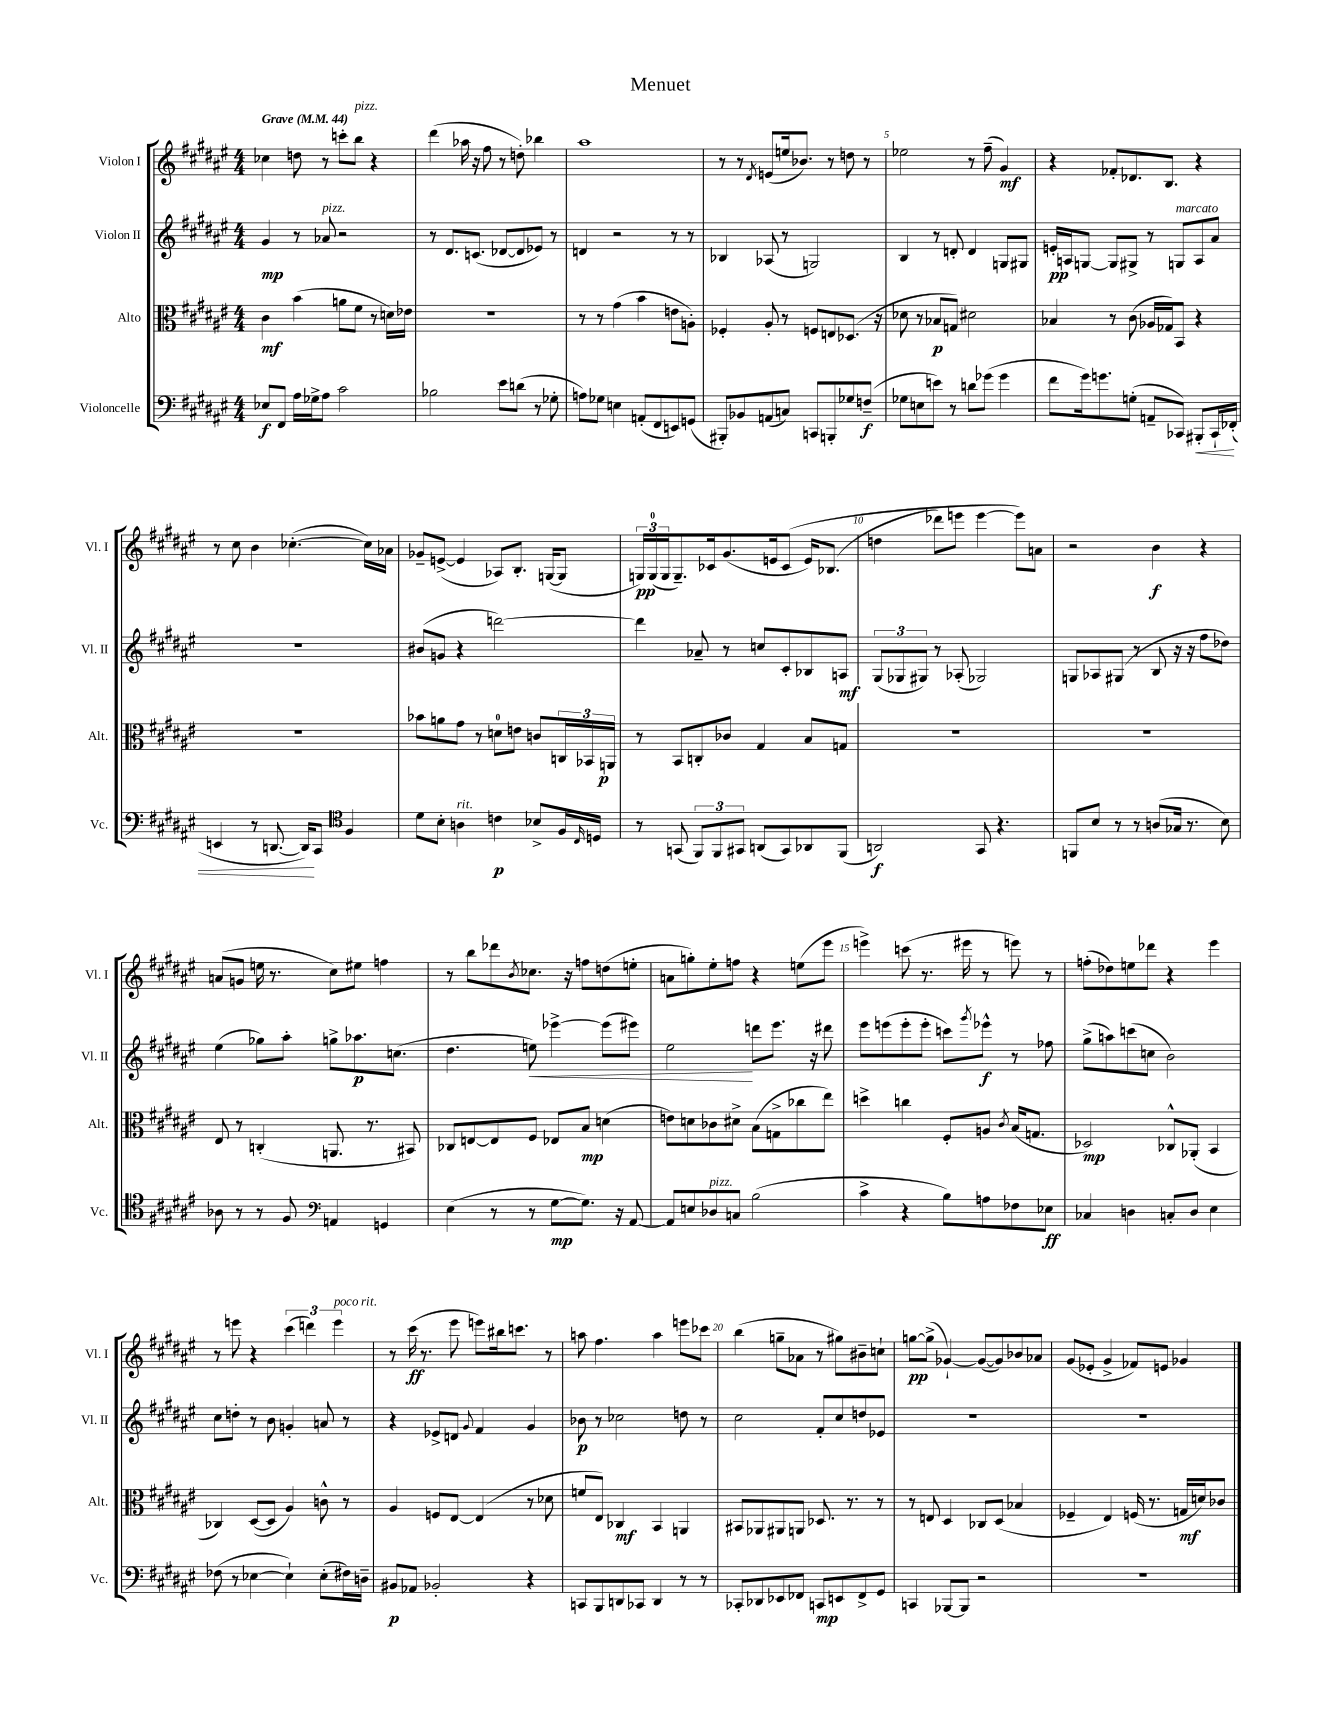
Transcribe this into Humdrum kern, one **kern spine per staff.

**kern	**dynam	**kern	**dynam	**kern	**dynam	**kern	**dynam
*part4	*part4	*part3	*part3	*part2	*part2	*part1	*part1
*staff4	*staff4	*staff3	*staff3	*staff2	*staff2	*staff1	*staff1
*I"Violoncelle	*	*I"Alto	*	*I"Violon II	*	*I"Violon I	*
*I'Vc.	*	*I'Alt.	*	*I'Vl. II	*	*I'Vl. I	*
*clefF4	*	*clefC3	*	*clefG2	*	*clefG2	*
*k[f#c#g#d#a#e#]	*	*k[f#c#g#d#a#e#]	*	*k[f#c#g#d#a#e#]	*	*k[f#c#g#d#a#e#]	*
*M4/4	*	*M4/4	*	*M4/4	*	*M4/4	*
*MM44	*	*MM44	*	*MM44	*	*MM44	*
=1	=1	=1	=1	=1	=1	=1	=1
!	!	!	!	!	!	!LO:TX:a:B:t=Grave	!
8E-X/L	f	4c#\	mf	4g#/	mp	4cc-X\	.
8FF#/J	.	.	.	.	.	.	.
16A#\LL	.	(4b\	.	8r	.	8ddn\	.
16G-X^\J	.	.	.	.	.	.	.
!	!	!	!	!LO:TX:a:i:t=pizz.	!	!	!
8A#\J	.	.	.	8a-X/	.	8r	.
2c#\	.	8an\L	.	2r	.	8cccn'\L	.
!	!	!	!	!	!	!LO:TX:a:i:t=pizz.	!
.	.	8f#\J	.	.	.	8bb\J	.
.	.	8r	.	.	.	4r	.
.	.	16dn\LL)	.	.	.	.	.
.	.	16e-X\JJ	.	.	.	.	.
=2	=2	=2	=2	=2	=2	=2	=2
2B-X\	.	1r	.	8r	.	(4ddd#\	.
.	.	.	.	8.d#/L	.	.	.
.	.	.	.	.	.	16aa-X\	.
.	.	.	.	(8.cn/J	.	16r	.
.	.	.	.	.	.	8ff#\	.
8e#\L	.	.	.	[8d-X/L	.	8r	.
(8dn\J	.	.	.	8d-/]	.	8ddn'\)	.
8r	.	.	.	8e-X/J)	.	4bb-X\	.
8G-X'\	.	.	.	8r	.	.	.
=3	=3	=3	=3	=3	=3	=3	=3
8An\L)	.	8r	.	4dn/	.	1aa#	.
8G-X\J	.	8r	.	.	.	.	.
4En\	.	(4g#\	.	2r	.	.	.
(8AAn'/L	.	4b\	.	.	.	.	.
8FF#/	.	.	.	.	.	.	.
8EEn/)	.	8en\L	.	8r	.	.	.
(8GGn/J	.	8An'\J)	.	8r	.	.	.
=4	=4	=4	=4	=4	=4	=4	=4
8BBB#X'/L)	.	4F-X'/	.	4B-X/	.	8r	.
8BB-X/	.	.	.	.	.	8r	.
.	.	.	.	.	.	8qd#/	.
(8AAn/	.	8A#'/	.	(8A-X/	.	(8en/L	.
8Cn/J)	.	8r	.	8r	.	16een/k	.
.	.	.	.	.	.	8.b-X/J)	.
8CCn/L	.	8Fn/L	.	2Gn/)	.	.	.
8BBBn'/	.	8En/	.	.	.	8r	.
8G-X/	.	(8.D-X/J	.	.	.	8ddn\	.
(8Fn~/J	f	.	.	.	.	8r	.
.	.	16r	.	.	.	.	.
=5	=5	=5	=5	=5	=5	=5	=5
8G-X\L	.	8d-X\	.	4B/	.	2ee-X\	.
8En\	.	8r	.	.	.	.	.
8en\J)	.	8B-X/L	p	8r	.	.	.
8r	.	8Gn/J)	.	8dn'/	.	.	.
8dn\L	.	2d#X\	.	4d/	.	8r	.
(8g-X\J	.	.	.	.	.	(8ff#~\	.
4g-\	.	.	.	8Gn/L	.	4g#/)	mf
.	.	.	.	8G#X/J	.	.	.
=6	=6	=6	=6	=6	=6	=6	=6
8f#\L	.	4B-X/	.	16en'/LL	pp	4r	.
.	.	.	.	16An/J	.	.	.
16g#\k)	.	.	.	[8Gn/J	.	.	.
8.gn\	.	.	.	.	.	.	.
.	.	8r	.	8G/L]	.	8f-X'/L	.
(8Gn'\J	.	(8c#\	.	8G#X^/J	.	8.d-X/	.
8AAn~/L	.	16A-X/LL	.	8r	.	.	.
.	.	16G-X/J)	.	.	.	8.B/J	.
!	!	!	!	!LO:TX:a:i:t=marcato	!	!	!
8CC-X/J)	.	8BB/J	.	8Gn/L	.	.	.
!	!LO:HP:b	!	!	!	!	!	!
8BBB#X'/L	<	4r	.	8A/	.	4r	.
16CC-`/L	.	.	.	8a#/J	.	.	.
(16FF-X'/JJ	.	.	.	.	.	.	.
!!LO:LB:g=z
=7	=7	=7	=7	=7	=7	=7	=7
4EEn/	.	1r	.	1r	.	8r	.
.	.	.	.	.	.	8cc#\	.
8r	.	.	.	.	.	4b\	.
[8.DDn/	.	.	.	.	.	.	.
.	.	.	.	.	.	([4.cc-X'\	.
16DD/KL])	.	.	.	.	.	.	.
8CC#/J	[	.	.	.	.	.	.
*clefC4	*	*	*	*	*	*	*
4F#/	.	.	.	.	.	.	.
.	.	.	.	.	.	16cc-\LL])	.
.	.	.	.	.	.	16a-X\JJ	.
=8	=8	=8	=8	=8	=8	=8	=8
8d#\L	.	8b-X\L	.	(8b#X/L	.	8g-X~/L	.
8B'\J	.	8an\	.	8gn/J	.	([8en^/J	.
!LO:TX:a:i:t=rit.	!	!	!	!	!	!	!
4An\	.	8g#\J	.	4r	.	4e/]	.
.	.	8r	.	.	.	.	.
4cn\	p	8dn\L	.	[2dddn\)	.	8A-X/L)	.
.	.	8en\J	.	.	.	8.B'/J	.
8B-X^/L	.	8cn/L	.	.	.	.	.
.	.	.	.	.	.	([16Gn/KL	.
16F#/L	.	24Cn/L	.	.	.	8G/J]	.
.	.	24BB-X/	.	.	.	.	.
16qqC#/	.	.	.	.	.	.	.
16Dn/JJ	.	.	.	.	.	.	.
.	.	24AAn/JJ	p	.	.	.	.
=9	=9	=9	=9	=9	=9	=9	=9
8r	.	8r	.	4ddd\]	.	24Gn/LL)	pp
.	.	.	.	.	.	(24G/	.
.	.	.	.	.	.	24G/J	.
(8GGn/	.	8BB/L	.	.	.	8.G~/)	.
12FF#/L)	.	8Cn'/	.	8a-X~/	.	.	.
.	.	.	.	.	.	16c-X/k	.
12FF#/	.	.	.	.	.	.	.
.	.	8c-X/J	.	8r	.	(8.g#/	.
12GG#X/J	.	.	.	.	.	.	.
(8AAn/L	.	4G#/	.	8ccn/L	.	.	.
.	.	.	.	.	.	16en/k	.
8GG#/)	.	.	.	8c#'/	.	(8c-/J	.
8AA-X/	.	8B/L	.	8B-X/	.	16e/KL)	.
.	.	.	.	.	.	(8.B-X/J	.
(8FF#/J	.	8Gn/J	.	8An/J	mf	.	.
=10	=10	=10	=10	=10	=10	=10	=10
2AAn/)	f	1r	.	(12G#/L	.	4ddn\	.
.	.	.	.	12G-X/	.	.	.
.	.	.	.	12G#X/J)	.	.	.
.	.	.	.	8r	.	8ddd-X\L)	.
.	.	.	.	(8A-X'/	.	8eeen\J	.
8GG#/	.	.	.	2G-X/)	.	[4eee\	.
4.r	.	.	.	.	.	.	.
.	.	.	.	.	.	8eee\L])	.
.	.	.	.	.	.	8an\J	.
=11	=11	=11	=11	=11	=11	=11	=11
8FFn/L	.	1r	.	8Gn/L	.	2r	.
8B/J	.	.	.	8A-X/	.	.	.
8r	.	.	.	(8G#X/J	.	.	.
8r	.	.	.	8r	.	.	.
(8An/L	.	.	.	8B/	.	4b\	f
16G-X/Jk	.	.	.	16r	.	.	.
8.r	.	.	.	16r	.	.	.
.	.	.	.	8ff#\L	.	4r	.
8B\)	.	.	.	8dd-X\J)	.	.	.
!!LO:LB:g=z
=12	=12	=12	=12	=12	=12	=12	=12
8A-X\	.	8E#/	.	(4ee#\	.	(8an/L	.
8r	.	8r	.	.	.	8gn/J	.
8r	.	(4Cn'/	.	8gg-X\L)	.	16een\	.
.	.	.	.	.	.	8.r	.
8F#/	.	.	.	8aa#'\J	.	.	.
*clefF4	*	*	*	*	*	*	*
4AAn/	.	8.AAn/	.	8ggn^\L	.	8cc#\L)	.
.	.	.	.	8.aa-X\	p	8ee#X\J	.
.	.	8.r	.	.	.	.	.
4GGn/	.	.	.	.	.	4ffn\	.
.	.	.	.	(8.ccn\J	.	.	.
.	.	8BB#X/)	.	.	.	.	.
=13	=13	=13	=13	=13	=13	=13	=13
(4E#\	.	8C-X/L	.	4.dd#\	.	8r	.
.	.	[8En/	.	.	.	8bb\L	.
8r	.	8E/]	.	.	.	8ddd-X\	.
.	.	.	.	.	.	8qb/	.
!	!	!	!	!	!LO:HP:b	!	!
8r	.	8F#/J	.	8een\)	<	8.cc-X\J	.
[8G#\L	mp	8E-X/L	.	[4eee-X^\	.	.	.
.	.	.	.	.	.	16r	.
8.G#\J])	.	8B/J	mp	.	.	8ffn\L	.
.	.	(4dn\	.	(8eee-\L]	.	(8ddn\	.
16r	.	.	.	.	.	.	.
[8AA#/	.	.	.	8eee#X\J)	.	8een'\J	.
=14	=14	=14	=14	=14	=14	=14	=14
8AA#/L]	.	8en\L)	.	2ee#\	.	8an\L	.
8En/	.	8dn\	.	.	.	8ggn'\)	.
!LO:TX:a:i:t=pizz.	!	!	!	!	!	!	!
8D-X/	.	8c-X\	.	.	.	8ee#'\	.
8Cn/J	.	8d#X^\J	.	.	.	8ffn\J	.
(2B\	.	(8B\L	.	8dddn\L	[	4r	.
.	.	8Gn^\	.	8.eee#\J	.	.	.
.	.	8cc-X\	.	.	.	(8een\L	.
.	.	.	.	16r	.	.	.
.	.	8ee#\J)	.	8ddd#X\	.	8eee#\J	.
=15	=15	=15	=15	=15	=15	=15	=15
4c#^\	.	4ddn^\	.	8eee#\L	.	4eeen^\)	.
.	.	.	.	(8eeen\	.	.	.
4r	.	4ccn\	.	8eee'\	.	(8cccn\	.
.	.	.	.	8eee'\J	.	8.r	.
8B\L)	.	8F#'/L	.	8cccn\L)	.	.	.
.	.	.	.	.	.	16eee#X\	.
.	.	.	.	8qggg#/	.	.	.
8An\	.	8An/J	.	8eee-X^^\J	f	8r	.
.	.	8qc#/	.	.	.	.	.
8F-X\	.	(16B/KL	.	8r	.	8eeen\)	.
.	.	8.Gn/J	.	.	.	.	.
8E-X\J	ff	.	.	8ff-X\	.	8r	.
=16	=16	=16	=16	=16	=16	=16	=16
4C-X/	.	2D-X/)	mp	(8gg#^\L	.	(8ffn'\L	.
.	.	.	.	8aan\)	.	8dd-X\)	.
4Dn\	.	.	.	(8cccn\	.	8een\	.
.	.	.	.	8ccn\J	.	8ddd-X\J	.
8Cn'/L	.	8C-X^^/L	.	2b\)	.	4r	.
8D/J	.	(8AA-X'/J	.	.	.	.	.
4E#\	.	4BB/	.	.	.	4eee#\	.
!!LO:LB:g=z
=17	=17	=17	=17	=17	=17	=17	=17
(8F-X\	.	4C-X/)	.	8cc#\L	.	8r	.
8r	.	.	.	8ddn'\J	.	8eeen\	.
[4E-X\	.	([8D#/L	.	8r	.	4r	.
.	.	8D#/J]	.	8b\	.	.	.
4E-`\])	.	4A#/)	.	4gn'/	.	(6ccc#\	.
.	.	.	.	.	.	6dddn\)	.
(8E-'\L	.	8cn^^\	.	8an/	.	.	.
!	!	!	!	!	!	!LO:TX:a:i:t=poco rit.	!
.	.	.	.	.	.	6eee\	.
16F#X\L)	.	8r	.	8r	.	.	.
16Dn~\JJ	.	.	.	.	.	.	.
=18	=18	=18	=18	=18	=18	=18	=18
8BB#X/L	p	4A#/	.	4r	.	8r	.
8AA-X/J	.	.	.	.	.	(16ccc#\	ff
.	.	.	.	.	.	8.r	.
2BB-X'/	.	8Fn/L	.	8e-X^/L	.	.	.
.	.	[8E#/J	.	8dn/J	.	8eee#\	.
.	.	.	.	8qqg#/	.	.	.
.	.	(4E#/]	.	4f#/	.	8eeen\L)	.
.	.	.	.	.	.	16bb#X\k	.
.	.	.	.	.	.	8.cccn\J	.
4r	.	8r	.	4g#/	.	.	.
.	.	8d-X\	.	.	.	8r	.
=19	=19	=19	=19	=19	=19	=19	=19
8CCn/L	.	8fn/L	.	8b-X\	p	8aan\	.
8BBB/	.	8E#/J)	.	8r	.	4.ff#\	.
8DDn/	.	4C-X/	mf	2cc-X\	.	.	.
8CC-X/J	.	.	.	.	.	.	.
4DD/	.	4BB/	.	.	.	4aa\	.
8r	.	4AAn/	.	8ddn\	.	8eeen\L	.
8r	.	.	.	8r	.	8ccc-X\J	.
=20	=20	=20	=20	=20	=20	=20	=20
8CC-X'/L	.	8BB#X/L	.	2cc#\	.	(4bb\	.
8DD-X/	.	8AA-X/	.	.	.	.	.
8EE-X/	.	8AA#X/	.	.	.	8ggn~\L	.
8FF-X/J	.	8AAn/J	.	.	.	8a-X\J	.
8CCn/L	mp	8.D-X/	.	8f#'/L	.	8r	.
8EEn/	.	.	.	8cc#/	.	8gg#X\L)	.
.	.	8.r	.	.	.	.	.
8FF-^/	.	.	.	8ddn/	.	8b#X~\	.
8GG#/J	.	8r	.	8e-X/J	.	8ccn`\J	.
=21	=21	=21	=21	=21	=21	=21	=21
4CCn/	.	8r	.	1r	.	[8ggn\L	pp
.	.	8En/	.	.	.	(8gg^\J]	.
[8BBB-X/L	.	4D#/	.	.	.	[4g-X`/)	.
8BBB-/J]	.	.	.	.	.	.	.
2r	.	8C-X/L	.	.	.	(8g-/L_	.
.	.	(8D#/J	.	.	.	8g-/])	.
.	.	4B-X/	.	.	.	8b-X/	.
.	.	.	.	.	.	8a-X/J	.
=22	=22	=22	=22	=22	=22	=22	=22
1r	.	4F-X~/	.	1r	.	(8g#/L	.
.	.	.	.	.	.	8e-X'/J	.
.	.	4E#/)	.	.	.	4g#^/	.
.	.	(16Fn/	.	.	.	8f-X/L)	.
.	.	8.r	.	.	.	.	.
.	.	.	.	.	.	8en/J	.
.	.	16Gn/LL	mf	.	.	4g-X/	.
.	.	16dn/J)	.	.	.	.	.
.	.	8c-X/J	.	.	.	.	.
==	==	==	==	==	==	==	==
*-	*-	*-	*-	*-	*-	*-	*-
